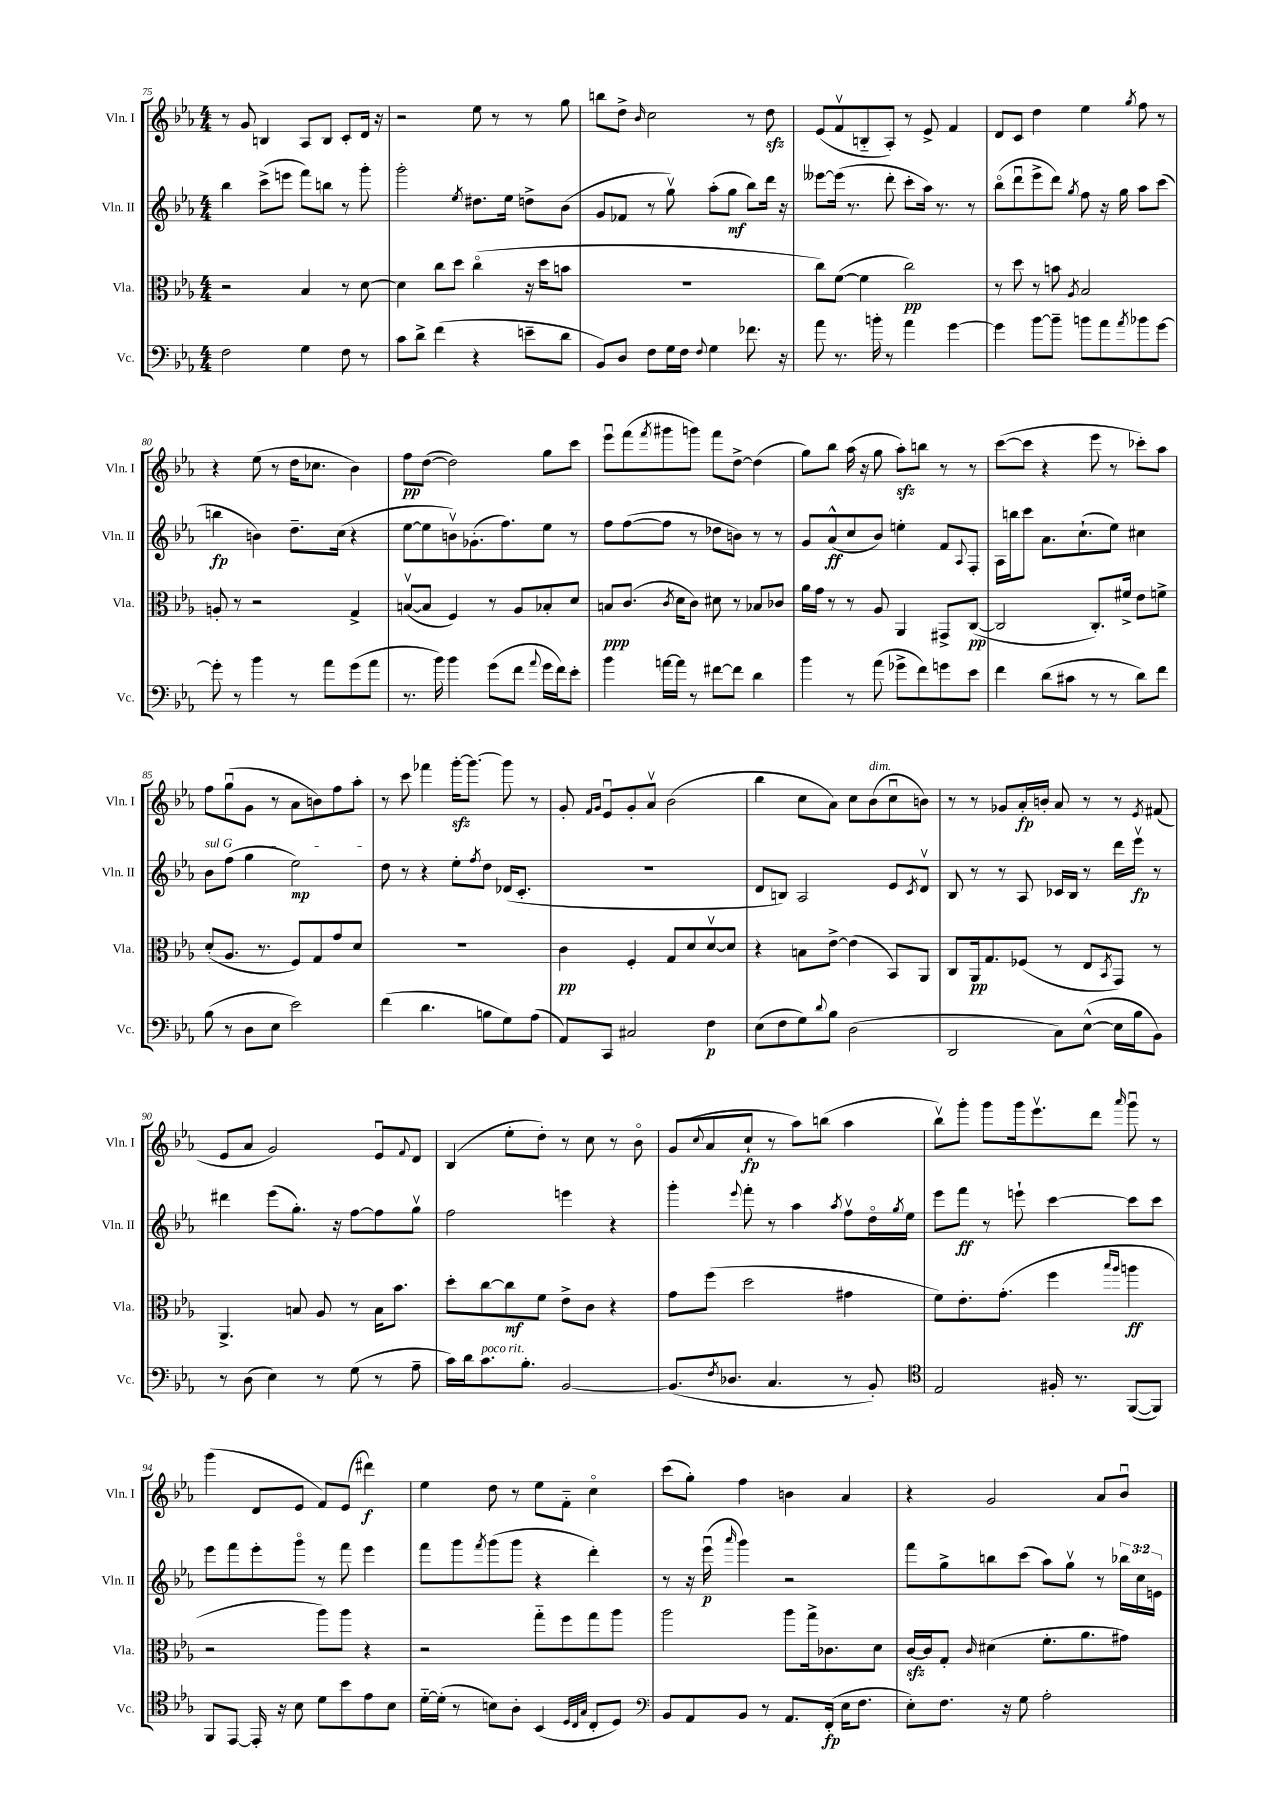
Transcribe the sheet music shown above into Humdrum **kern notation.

**kern	**dynam	**kern	**dynam	**kern	**dynam	**kern	**dynam
*part4	*part4	*part3	*part3	*part2	*part2	*part1	*part1
*staff4	*staff4	*staff3	*staff3	*staff2	*staff2	*staff1	*staff1
*I"Vc.	*	*I"Vla.	*	*I"Vln. II	*	*I"Vln. I	*
*I'Vc.	*	*I'Vla.	*	*I'Vln. II	*	*I'Vln. I	*
*clefF4	*	*clefC3	*	*clefG2	*	*clefG2	*
*k[b-e-a-]	*	*k[b-e-a-]	*	*k[b-e-a-]	*	*k[b-e-a-]	*
*M4/4	*	*M4/4	*	*M4/4	*	*M4/4	*
=75	=75	=75	=75	=75	=75	=75	=75
2F\	.	2r	.	4bb-\	.	8r	.
.	.	.	.	.	.	8g/	.
.	.	.	.	(8ccc^\L	.	4Bn/	.
.	.	.	.	8eeen\J	.	.	.
4G\	.	4B-/	.	8fff\L)	.	8A-/L	.
.	.	.	.	8bbn\J	.	8B/J	.
8F\	.	8r	.	8r	.	8c'/L	.
8r	.	[8d\	.	8ggg'\	.	16d/Jk	.
.	.	.	.	.	.	16r	.
=76	=76	=76	=76	=76	=76	=76	=76
8c\L	.	4d\]	.	2ggg'\	.	2r	.
8d^\J	.	.	.	.	.	.	.
(4f\	.	8cc\L	.	.	.	.	.
.	.	8dd\J	.	.	.	.	.
.	.	.	.	8qee-/	.	.	.
4r	.	(4cc\	.	8.dd#X\L	.	8ee-\	.
.	.	.	.	.	.	8r	.
.	.	.	.	16ee-\Jk	.	.	.
8en~\L	.	16r	.	8ddn^\L	.	8r	.
.	.	16dd\KL	.	.	.	.	.
8d\J	.	8bn\J	.	(8b-\J	.	8gg\	.
=77	=77	=77	=77	=77	=77	=77	=77
8BB-/L)	.	1r	.	8g/L	.	8bbn\L	.
8D/J	.	.	.	8f-X/J	.	8dd^\J	.
.	.	.	.	.	.	16qqb-/	.
8F\L	.	.	.	8r	.	2cc\	.
16G\L	.	.	.	8ggv\)	.	.	.
16F\JJ	.	.	.	.	.	.	.
8qqF/	.	.	.	.	.	.	.
4G\	.	.	.	(8aa-'\L	.	.	.
.	.	.	.	8gg\J	mf	.	.
8.f-X\	.	.	.	8bb-\L)	.	8r	.
.	.	.	.	16ddd\Jk	.	8ddzz\	.
16r	.	.	.	16r	.	.	.
=78	=78	=78	=78	=78	=78	=78	=78
8a-\	.	8cc\L)	.	[8eee--X\L	.	(8e-/L	.
8.r	.	([8f\J	.	(16eee--\Jk]	.	8fv/	.
.	.	.	.	8.r	.	.	.
.	.	4f\]	.	.	.	8Bn/	.
16bn'\	.	.	.	.	.	.	.
8r	.	.	.	8ddd'\	.	8A-'/J)	.
4a-\	.	2cc\)	pp	8ccc'\L	.	8r	.
.	.	.	.	16aa-\Jk)	.	8e-^/	.
.	.	.	.	8.r	.	.	.
[4g\	.	.	.	.	.	4f/	.
.	.	.	.	8r	.	.	.
=79	=79	=79	=79	=79	=79	=79	=79
4g\]	.	8r	.	(8bb-\L	.	8d/L	.
.	.	8dd\	.	8dddu\	.	8c/J	.
[8b-\L	.	8r	.	8eee-^\	.	4dd\	.
8b-~\J]	.	8bn\	.	8ddd\J)	.	.	.
.	.	8qA-/	.	8qgg/	.	.	.
8bn\L	.	2B-/	.	8ff\	.	4ee-\	.
8a-\	.	.	.	16r	.	.	.
.	.	.	.	16gg\	.	.	.
8qa-/	.	.	.	.	.	8qgg/	.
8b-X\	.	.	.	8aa-\L	.	8ff\	.
[8g\J	.	.	.	(8ccc\J	.	8r	.
!!LO:LB:g=z
=80	=80	=80	=80	=80	=80	=80	=80
8g'\]	.	8An'/	.	4bbn\	fp	4r	.
8r	.	8r	.	.	.	.	.
4b-\	.	2r	.	4bn\)	.	(8ee-\	.
.	.	.	.	.	.	8r	.
8r	.	.	.	8.dd~\L	.	16dd\KL	.
.	.	.	.	.	.	8.cc-X\J	.
8a-\L	.	.	.	.	.	.	.
.	.	.	.	(16cc\Jk	.	.	.
(8g\	.	4G^/	.	4r	.	4b-\)	.
8a-\J	.	.	.	.	.	.	.
=81	=81	=81	=81	=81	=81	=81	=81
8.r	.	([8Bnv/L	.	[8ee-\L	.	8ff\L	pp
.	.	8B/J]	.	8ee-\]	.	([8dd\J	.
16b-\)	.	.	.	.	.	.	.
4b-\	.	4F/)	.	8bnv\)	.	2dd\])	.
.	.	.	.	(8.g-X'\	.	.	.
(8g\L	.	8r	.	.	.	.	.
.	.	.	.	8.ff\)	.	.	.
8f\J	.	8A-/L	.	.	.	.	.
8qqa-/	.	.	.	.	.	.	.
16g\LL	.	8B-X'/	.	8ee-\J	.	8gg\L	.
16f\J)	.	.	.	.	.	.	.
8e-'\J	.	8d/J	.	8r	.	8ccc\J	.
=82	=82	=82	=82	=82	=82	=82	=82
4b-\	.	8Bn/L	ppp	8ff\L	.	8eee-u\L	.
.	.	(8.c/J	.	([8ff\	.	(8fff\	.
.	.	.	.	.	.	8qfff/	.
[16an\LL	.	.	.	8ff\J]	.	8ggg#X\	.
.	.	8qc/	.	.	.	.	.
16a\JJ]	.	16d\KL	.	.	.	.	.
8r	.	8c\J)	.	8r	.	8gggn\J)	.
[8f#X\L	.	8d#X\	.	8dd-X\L	.	8fff\L	.
8f#\J]	.	8r	.	8bn\J)	.	[8dd^\J	.
4d\	.	8B-X/L	.	8r	.	(4dd\]	.
.	.	8c-X/J	.	8r	.	.	.
=83	=83	=83	=83	=83	=83	=83	=83
4b-\	.	16a-\LL	.	8g/L	.	8gg\L)	.
.	.	16g\JJ	.	.	.	.	.
.	.	8r	.	(8a-^^/	ff	8bb-\J	.
8r	.	8r	.	8cc/	.	(16aa-\	.
.	.	.	.	.	.	16r	.
(8a-\	.	8A-/	.	8b-/J)	.	8gg\	.
8g-X^\L	.	4AA-/	.	4een'\	.	8aa-zz'\L)	.
8f\)	.	.	.	.	.	8bbn\J	.
8gn\	.	8GG#X^/L	.	8f/L	.	8r	.
.	.	.	.	8qqA-/	.	.	.
8e-\J	.	([8C/J	pp	8F'/J	.	8r	.
=84	=84	=84	=84	=84	=84	=84	=84
4f\	.	2C/]	.	16A-\LL	.	([8ccc\L	.
.	.	.	.	16bbn\J	.	.	.
.	.	.	.	8ccc\J	.	8ccc\J]	.
(8d\L	.	.	.	8.a-\L	.	4r	.
8c#X\J	.	.	.	.	.	.	.
.	.	.	.	(8.cc`\	.	.	.
8r	.	8.C'/L)	.	.	.	8eee-\	.
8r	.	.	.	8ee-\J)	.	8r	.
.	.	16f#X^/Jk	.	.	.	.	.
8d\L)	.	8e-\L	.	4cc#X\	.	8ccc-X'\L)	.
8f\J	.	8fn^\J	.	.	.	8aa-\J	.
!!LO:LB:g=z
=85	=85	=85	=85	=85	=85	=85	=85
!	!	!	!	!LO:TX:a:i:t=sul G	!	!	!
(8B-\	.	(8d'/L	.	8b-\L	.	8ff\L	.
8r	.	8.A-/J	.	(8ff\J	.	(8ggu\	.
8D\L	.	.	.	4gg\	.	8g\J	.
.	.	8.r	.	.	.	.	.
8E-\J	.	.	.	.	.	8r	.
2e-\)	.	8F/L)	.	2ee-\)	mp	8a-\L	.
.	.	8G/	.	.	.	8bn\)	.
.	.	8g/	.	.	.	8ff\	.
.	.	8d/J	.	.	.	8aa-'\J	.
=86	=86	=86	=86	=86	=86	=86	=86
(4f\	.	1r	.	8dd\	.	8r	.
.	.	.	.	8r	.	8ccc\	.
4.d\	.	.	.	4r	.	4fff-X\	.
.	.	.	.	8ee-'\L	.	[16gggzz'\KL	.
.	.	.	.	.	.	8.ggg\J_	.
.	.	.	.	8qff/	.	.	.
8Bn\L	.	.	.	8dd\J	.	.	.
8G\)	.	.	.	(16d-X/KL	.	8ggg\]	.
.	.	.	.	8.c'/J	.	.	.
(8A-\J	.	.	.	.	.	8r	.
=87	=87	=87	=87	=87	=87	=87	=87
8AA-/L)	.	4c\	pp	1r	.	8g'/	.
.	.	.	.	.	.	16qqf/LL	.
.	.	.	.	.	.	16qqg/JJ	.
8CC/J	.	.	.	.	.	8e-u/L	.
2C#X/	.	4F'/	.	.	.	8g'/	.
.	.	.	.	.	.	8a-v/J	.
.	.	8G/L	.	.	.	(2b-\	.
.	.	8d/	.	.	.	.	.
4F\	p	[8dv/	.	.	.	.	.
.	.	8d/J]	.	.	.	.	.
=88	=88	=88	=88	=88	=88	=88	=88
(8E-\L	.	4r	.	8d/L	.	4bb-\	.
8F\	.	.	.	8Bn/J)	.	.	.
8G\)	.	8Bn\L	.	2A-/	.	8cc\L	.
8qqd/	.	.	.	.	.	.	.
8B-\J	.	[8e-^\J	.	.	.	8a-\J)	.
(2D\	.	(4e-\]	.	.	.	8cc\L	.
!	!	!	!	!	!	!LO:TX:a:i:t=dim.	!
.	.	.	.	.	.	(8b-\	.
.	.	8BB-/L)	.	8e-/L	.	8ccu\	.
.	.	.	.	8qc/	.	.	.
.	.	8AA-/J	.	8dv/J	.	8bn\J)	.
=89	=89	=89	=89	=89	=89	=89	=89
2DD/	.	8C/L	.	8B-/	.	8r	.
.	.	16AA-/k	pp	8r	.	8r	.
.	.	8.G/	.	.	.	.	.
.	.	.	.	8r	.	8g-X/L	.
.	.	(8F-X/J	.	8A-/	.	16a-'/L	fp
.	.	.	.	.	.	16bn'/JJ	.
8C\L)	.	8r	.	16c-X/LL	.	8a-/	.
.	.	.	.	16B-/JJ	.	.	.
([8E-^^\J	.	8E-/L	.	8r	.	8r	.
.	.	8qBB-/	.	.	.	.	.
16E-\LL]	.	8GG/J)	.	16ddd\LL	.	8r	.
16B-\J	.	.	.	16eee-v\JJ	fp	.	.
.	.	.	.	.	.	8qe-/	.
8BB-\J)	.	8r	.	8r	.	(8f#X/	.
!!LO:LB:g=z
=90	=90	=90	=90	=90	=90	=90	=90
8r	.	4.AA-^/	.	4ddd#X\	.	8e-/L	.
(8D\	.	.	.	.	.	8a-/J	.
4E-\)	.	.	.	(8eee-\L	.	2g/)	.
.	.	8Bn/	.	8.gg'\J)	.	.	.
8r	.	8A-/	.	.	.	.	.
.	.	.	.	16r	.	.	.
(8G\	.	8r	.	[8ff\L	.	.	.
8r	.	16B\KL	.	8ff\]	.	8e-u/L	.
.	.	8.b-\J	.	.	.	.	.
.	.	.	.	.	.	8qqf/	.
8A-~\	.	.	.	8ggv\J	.	8d/J	.
=91	=91	=91	=91	=91	=91	=91	=91
16c\LL)	.	8dd'\L	.	2ff\	.	(4B-/	.
16d\J	.	.	.	.	.	.	.
!LO:TX:a:i:t=poco rit.	!	!	!	!	!	!	!
8.c\	.	[8cc\	.	.	.	.	.
.	.	8cc\]	mf	.	.	8ee-'\L	.
8.B-'\J	.	.	.	.	.	.	.
.	.	8f\J	.	.	.	8dd'\J)	.
[2BB-/	.	8e-^\L	.	4eeen\	.	8r	.
.	.	8c\J	.	.	.	8cc\	.
.	.	4r	.	4r	.	8r	.
.	.	.	.	.	.	8b-\	.
=92	=92	=92	=92	=92	=92	=92	=92
(8.BB-/L]	.	8g\L	.	4ggg'\	.	(8g/L	.
.	.	.	.	.	.	8qqcc/	.
.	.	(8ff\J	.	.	.	8a-/	.
8qF/	.	.	.	.	.	.	.
8.D-X/J	.	.	.	.	.	.	.
.	.	.	.	8qqeee-/	.	.	.
.	.	2dd\	.	8fff'\	.	8cc`/J	fp
4.C/	.	.	.	8r	.	8r	.
.	.	.	.	4aa-\	.	8aa-\L)	.
.	.	.	.	.	.	(8bbn\J	.
.	.	.	.	8qaa-/	.	.	.
8r	.	4g#X\	.	8ffv\L	.	4aa-\	.
8BB-'/)	.	.	.	16dd\L	.	.	.
.	.	.	.	8qgg/	.	.	.
.	.	.	.	16ee-\JJ	.	.	.
=93	=93	=93	=93	=93	=93	=93	=93
*clefC4	*	*	*	*	*	*	*
2E-/	.	8f\L)	.	8eee-\L	.	8bb-v\L)	.
.	.	8.e-'\	.	8fff\J	ff	8ggg'\J	.
.	.	.	.	8r	.	8ggg\L	.
.	.	(8.g'\J	.	.	.	.	.
.	.	.	.	8eeen`\	.	16ggg\k	.
.	.	.	.	.	.	8.eee-v\	.
16F#X'/	.	4ff\	.	[4ccc\	.	.	.
8.r	.	.	.	.	.	.	.
.	.	.	.	.	.	8ddd\J	.
.	.	16qqbb-/LL	.	.	.	.	.
.	.	16qqaa-/JJ	.	.	.	16qqaaa-/	.
([8FF/L	.	4aan\	ff	8ccc\L]	.	8gggu\	.
8FF/J])	.	.	.	8ccc\J	.	8r	.
!!LO:LB:g=z
=94	=94	=94	=94	=94	=94	=94	=94
8FF/L	.	2r	.	8eee-\L	.	(4ggg\	.
[8EE-/J	.	.	.	8fff\	.	.	.
16EE-'/]	.	.	.	8eee-'\	.	8d/L	.
16r	.	.	.	.	.	.	.
8B-\	.	.	.	8ggg\J	.	8e-/J	.
8d\L	.	8aa-\L)	.	8r	.	8f/L)	.
8b-\	.	8aa-\J	.	8fff\	.	(8e-/J	.
8e-\	.	4r	.	4eee-\	.	4ddd#X\)	f
8B-\J	.	.	.	.	.	.	.
=95	=95	=95	=95	=95	=95	=95	=95
[16d\LL	.	2r	.	8fff\L	.	4ee-\	.
(16d'\JJ]	.	.	.	.	.	.	.
8r	.	.	.	8ggg\	.	.	.
.	.	.	.	8qfff/	.	.	.
8Bn\L)	.	.	.	(8ggg\	.	8dd\	.
8A-'\J	.	.	.	8ggg\J	.	8r	.
(4BB-/	.	8gg\L	.	4r	.	8ee-\L	.
.	.	8ff\	.	.	.	8f\J	.
32qqD/LLL	.	.	.	.	.	.	.
32qqC/	.	.	.	.	.	.	.
32qqG/JJJ	.	.	.	.	.	.	.
8C'/L	.	8gg\	.	4ddd'\)	.	4cc\	.
8D/J)	.	8aa-\J	.	.	.	.	.
=96	=96	=96	=96	=96	=96	=96	=96
*clefF4	*	*	*	*	*	*	*
8BB-/L	.	2aa-\	.	8r	.	(8ccc\L	.
8AA-/	.	.	.	16r	.	8gg'\J)	.
.	.	.	.	(16eee-u\	p	.	.
.	.	.	.	16qqaaa-/	.	.	.
8BB-/J	.	.	.	4ggg\)	.	4ff\	.
8r	.	.	.	.	.	.	.
8.AA-/L	.	8aa-\L	.	2r	.	4bn\	.
.	.	16gg^\k	.	.	.	.	.
(16FF'/Jk	fp	8.c-X\	.	.	.	.	.
16E-\KL	.	.	.	.	.	4a-/	.
8.F\J	.	.	.	.	.	.	.
.	.	8d\J	.	.	.	.	.
=97	=97	=97	=97	=97	=97	=97	=97
8E-'\L)	.	[16czz/LL	.	8fff\L	.	4r	.
.	.	16c/J]	.	.	.	.	.
8.F\J	.	8G'/J	.	8gg^\	.	.	.
.	.	16qqc/	.	.	.	.	.
.	.	(4d#X\	.	8bbn\	.	2g/	.
16r	.	.	.	.	.	.	.
8G\	.	.	.	(8ccc\J	.	.	.
2A-'\	.	8.f'\L	.	8aa-\L)	.	.	.
.	.	.	.	8ggv\J	.	.	.
.	.	8.a-\	.	.	.	.	.
.	.	.	.	8r	.	8a-/L	.
.	.	8g#X\J)	.	24bb-X\LL	.	8b-u/J	.
.	.	.	.	24cc\	.	.	.
.	.	.	.	24en\JJ	.	.	.
==	==	==	==	==	==	==	==
*-	*-	*-	*-	*-	*-	*-	*-
